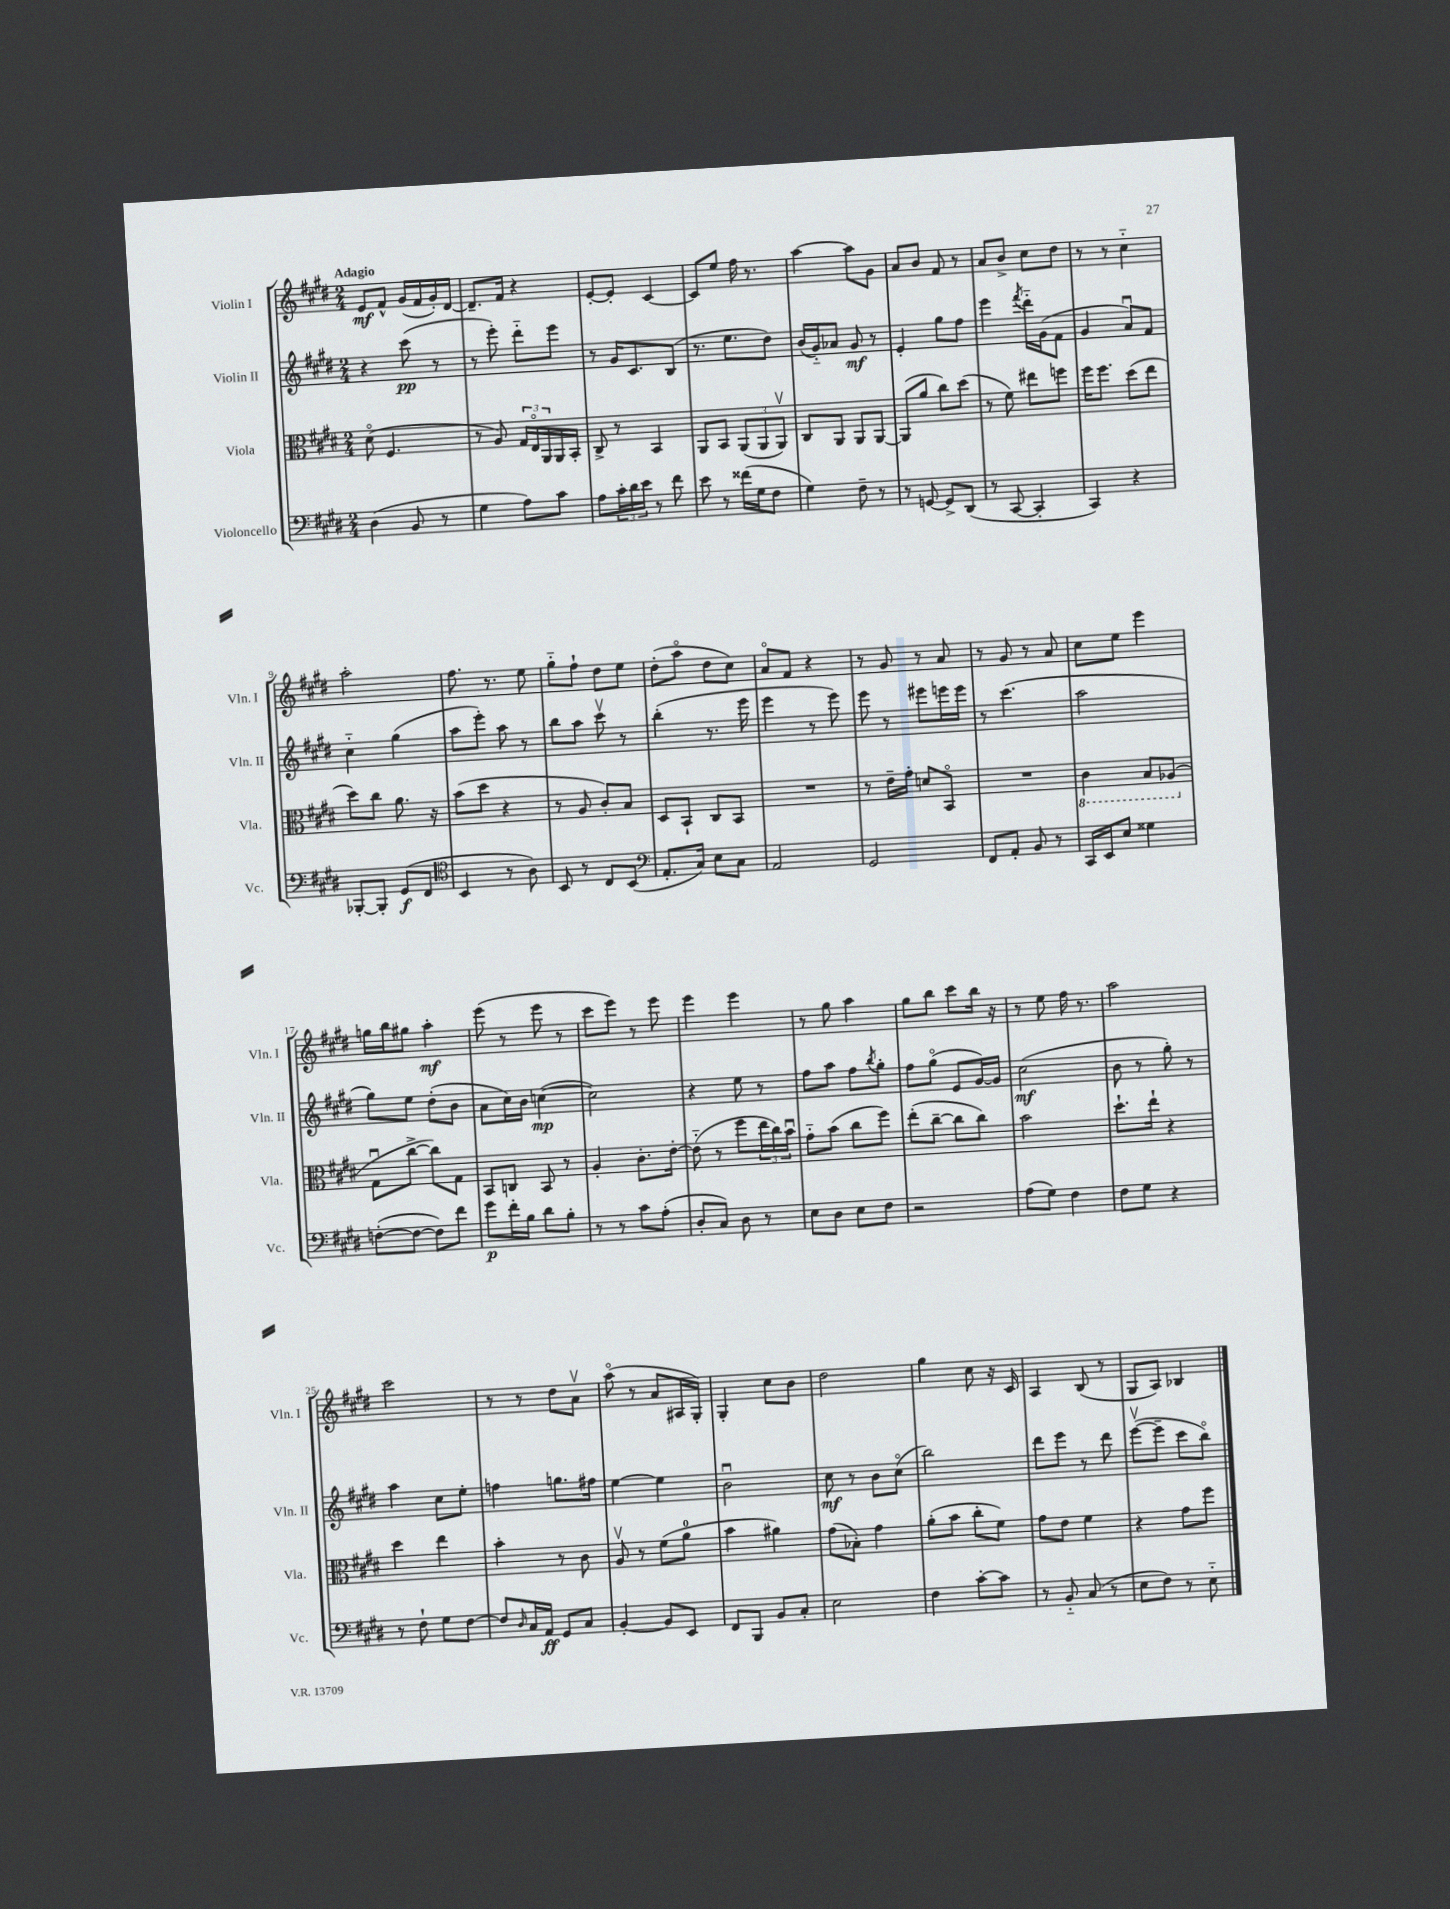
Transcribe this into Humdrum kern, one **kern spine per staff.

**kern	**dynam	**kern	**kern	**dynam	**kern	**dynam
*part4	*part4	*part3	*part2	*part2	*part1	*part1
*staff4	*staff4	*staff3	*staff2	*staff2	*staff1	*staff1
*I"Violoncello	*	*I"Viola	*I"Violin II	*	*I"Violin I	*
*I'Vc.	*	*I'Vla.	*I'Vln. II	*	*I'Vln. I	*
*clefF4	*	*clefC3	*clefG2	*	*clefG2	*
*k[f#c#g#d#]	*	*k[f#c#g#d#]	*k[f#c#g#d#]	*	*k[f#c#g#d#]	*
*M2/4	*	*M2/4	*M2/4	*	*M2/4	*
=1	=1	=1	=1	=1	=1	=1
!	!	!	!	!	!LO:TX:a:B:t=Adagio	!
(4D#\	.	(8d#\	4r	.	8e/L	mf
.	.	4.F#/	.	.	8f#^^/J	.
8BB/	.	.	(8ccc#\	pp	(16g#/LL	.
.	.	.	.	.	16f#/	.
8r	.	.	8r	.	16g#'/)	.
.	.	.	.	.	[16d#/JJ	.
=2	=2	=2	=2	=2	=2	=2
4G#\	.	8r	8r	.	8.d#~/L]	.
.	.	8A/)	8eee'\)	.	.	.
.	.	.	.	.	16f#/Jk	.
8A\L)	.	24G#/LL	8ddd#\L	.	4r	.
.	.	24E/	.	.	.	.
.	.	24AA/	.	.	.	.
8c#\J	.	16AA/	8eee\J	.	.	.
.	.	16BB'/JJ	.	.	.	.
=3	=3	=3	=3	=3	=3	=3
8A\L	.	8C#^/	8r	.	[8e'/L	.
24c#'\L	.	8r	16g#/KL	.	8e'/J]	.
24d#\	.	.	.	.	.	.
.	.	.	8.c#/	.	.	.
24e\JJ	.	.	.	.	.	.
8r	.	4BB/	.	.	[4c#/	.
8f#\	.	.	(8B/J	.	.	.
=4	=4	=4	=4	=4	=4	=4
8e\	.	8AA/L	8.r	.	8c#/L]	.
8r	.	8BB/J	.	.	8ee/J	.
.	.	.	8.ee\L	.	.	.
(16f##X\LL	.	(12AA/L	.	.	16ff#\	.
16G#\J	.	.	.	.	8.r	.
.	.	12AA/	.	.	.	.
8F#\J	.	.	8dd#\J)	.	.	.
.	.	12AAv/J)	.	.	.	.
=5	=5	=5	=5	=5	=5	=5
4G#\)	.	8C#/L	(16b/LL	.	[4aa\	.
.	.	.	16g#/J)	.	.	.
.	.	8AA/J	8a-X/J	.	.	.
8F#~\	.	8AA/L	8g#/	mf	8aa\L]	.
8r	.	[8AA/J	8r	.	8g#\J	.
=6	=6	=6	=6	=6	=6	=6
8r	.	(8AA/L]	4e'/	.	8a/L	.
[8GGn/	.	8a/J	.	.	8b/J	.
8GG^/L]	.	8cc#\L)	8gg#\L	.	8f#/	.
(8DD#/J	.	(8dd#\J	8ff#\J	.	8r	.
=7	=7	=7	=7	=7	=7	=7
8r	.	8r	4eee\	.	8a/L	.
[8CC#/	.	8f#\)	.	.	8b^/J	.
.	.	.	8qfff#/	.	.	.
4CC#'/]	.	8ee#X\L	16ddd#\LL	.	8cc#\L	.
.	.	.	(16g#\J	.	.	.
.	.	8ffn\J	8f#\J	.	8dd#\J	.
=8	=8	=8	=8	=8	=8	=8
4CC#/)	.	16ff#\KL	4g#/	.	8r	.
.	.	8.ff#\J	.	.	.	.
.	.	.	.	.	8r	.
4r	.	(8dd#\L	8au/L)	.	4cc#\	.
.	.	8ee\J	8f#/J	.	.	.
!!LO:LB:g=z
=9	=9	=9	=9	=9	=9	=9
[8BBB-X'/L	.	8dd#\L)	4cc#\	.	2aa'\	.
8BBB-'/J]	.	8cc#\J	.	.	.	.
(8GG#/L	f	8.a\	(4gg#\	.	.	.
8FF#/J	.	.	.	.	.	.
.	.	16r	.	.	.	.
=10	=10	=10	=10	=10	=10	=10
*clefC4	*	*	*	*	*	*
4BB/	.	(8b\L	8aa\L	.	8.ff#\	.
.	.	8dd#\J	8eee'\J)	.	.	.
.	.	.	.	.	8.r	.
8r	.	4r	8aa\	.	.	.
8A\)	.	.	8r	.	8ee\	.
=11	=11	=11	=11	=11	=11	=11
8BB/	.	8r	8bb\L	.	8gg#\L	.
8r	.	8A/	8aa\J	.	8ff#`\J	.
8C#/L	.	8c#'/L)	8ccc#v\	.	8dd#\L	.
(8BB/J	.	8B/J	8r	.	8ee\J	.
=12	=12	=12	=12	=12	=12	=12
*clefF4	*	*	*	*	*	*
8.AA'/L	.	8D#/L	(4bb'\	.	(8dd#'\L	.
.	.	8BB`/J	.	.	8aa\J	.
16C#/Jk)	.	.	.	.	.	.
8E\L	.	8C#/L	8.r	.	8dd#\L	.
8C#\J	.	8BB/J	.	.	8cc#\J)	.
.	.	.	16eee\	.	.	.
=13	=13	=13	=13	=13	=13	=13
2AA/	.	2r	4eee\	.	8a/L	.
.	.	.	.	.	8f#/J	.
.	.	.	8r	.	4r	.
.	.	.	8eee\)	.	.	.
=14	=14	=14	=14	=14	=14	=14
2GG#/	.	8r	8eee\	.	8r	.
.	.	16e~\LL	8r	.	8g#/	.
.	.	16g#'\JJ	.	.	.	.
.	.	8dn/L	8eee#X\L	.	8r	.
.	.	8BB/J	16eeen\L	.	8a/	.
.	.	.	16eee\JJ	.	.	.
=15	=15	=15	=15	=15	=15	=15
8FF#/L	.	2r	8r	.	8r	.
8AA'/J	.	.	(4.ccc#\	.	8g#/	.
8BB/	.	.	.	.	8r	.
8r	.	.	.	.	8a/	.
=16	=16	=16	=16	=16	=16	=16
*	*	*8ba	*	*	*	*
16CC#/LL	.	4C#\	2aa\	.	8cc#\L	.
16EE/J	.	.	.	.	.	.
8E/J	.	.	.	.	8ee\J	.
4G##X\	.	8BB/L	.	.	4eee\	.
.	.	(8AA-X/J	.	.	.	.
!!LO:LB:g=z
=17	=17	=17	=17	=17	=17	=17
*	*	*X8ba	*	*	*	*
([8Fn'\L	.	8G#u\L	8gg#\L)	.	16ggn\LL	.
.	.	.	.	.	16bb\J	.
8F\J_	.	[8cc#^\J	8ee\J	.	8gg#X\J	.
8F\L])	.	8cc#\L])	(8dd#'\L	.	4aa'\	mf
8f#\J	.	8G#\J	8b\J	.	.	.
=18	=18	=18	=18	=18	=18	=18
8g#\L	p	8BB/L	8a\L	.	(8eee\	.
16f#'\L	.	8Cn/J	16cc#\L)	.	8r	.
16B\JJ	.	.	16b\JJ	.	.	.
8d#\L	.	8BB/	([4ccn\	mp	8eee\	.
8B'\J	.	8r	.	.	8r	.
=19	=19	=19	=19	=19	=19	=19
8r	.	4A'/	2cc\])	.	8ccc#\L	.
8r	.	.	.	.	8eee\J)	.
8c#\L	.	8.c#'\L	.	.	8r	.
(8A'\J	.	.	.	.	8eee\	.
.	.	[16e'\Jk	.	.	.	.
=20	=20	=20	=20	=20	=20	=20
8D#'/L	.	(8e\]	4r	.	4eee\	.
8C#/J)	.	8r	.	.	.	.
8D#\	.	8ff#\L	8ee\	.	4eee\	.
8r	.	24ee\L	8r	.	.	.
.	.	24cc#\)	.	.	.	.
.	.	24bu\JJ	.	.	.	.
=21	=21	=21	=21	=21	=21	=21
8E\L	.	8g#\L	8ff#\L	.	8r	.
8D#\J	.	(8b\J	8aa\J	.	8gg#\	.
8E\L	.	8cc#\L	8ff#\L	.	4aa\	.
.	.	.	8qbb/	.	.	.
8F#\J	.	8ff#\J)	8gg#'\J	.	.	.
=22	=22	=22	=22	=22	=22	=22
2r	.	(8ee'\L	8ff#\L	.	8gg#\L	.
.	.	[8cc#~\J	(8gg#\J	.	8bb\J	.
.	.	8cc#\L]	8e/L	.	8ccc#\L	.
.	.	8cc#\J)	[16g#/L)	.	16bb\Jk	.
.	.	.	16g#/JJ]	.	16r	.
=23	=23	=23	=23	=23	=23	=23
(8A\L	.	2b\	(2cc#\	mf	8r	.
8G#\J)	.	.	.	.	8ee\	.
4F#\	.	.	.	.	16ff#\	.
.	.	.	.	.	8.r	.
=24	=24	=24	=24	=24	=24	=24
8F#\L	.	8.dd#`\L	8b\	.	2aa\	.
8G#\J	.	.	8r	.	.	.
.	.	16ee`\Jk	.	.	.	.
4r	.	4r	8gg#'\)	.	.	.
.	.	.	8r	.	.	.
!!LO:LB:g=z
=25	=25	=25	=25	=25	=25	=25
8r	.	4dd#\	4aa\	.	2ccc#\	.
8F#`\	.	.	.	.	.	.
8G#\L	.	4ee\	8cc#\L	.	.	.
[8F#\J	.	.	8ee'\J	.	.	.
=26	=26	=26	=26	=26	=26	=26
8F#/L]	.	4b'\	4ffn\	.	8r	.
16qqD#/	.	.	.	.	.	.
16C#/L	.	.	.	.	8r	.
16AA/JJ	ff	.	.	.	.	.
8GG#/L	.	8r	8.ggn\L	.	8dd#\L	.
8C#/J	.	8c#\	.	.	8av\J	.
.	.	.	16ff#X\Jk	.	.	.
=27	=27	=27	=27	=27	=27	=27
[4BB'/	.	8Av/	[4ee\	.	(8aa\	.
.	.	8r	.	.	8r	.
8BB/L]	.	(8f#\L	4ee\]	.	8a/L	.
8EE/J	.	8a\J	.	.	16A#X/L	.
.	.	.	.	.	16G#'/JJ)	.
=28	=28	=28	=28	=28	=28	=28
8FF#/L	.	4b\	2bu\	.	4G#'/	.
8BBB/J	.	.	.	.	.	.
8BB/L	.	4a#X\)	.	.	8cc#\L	.
8C#'/J	.	.	.	.	8b\J	.
=29	=29	=29	=29	=29	=29	=29
2E\	.	(8g#\L	8cc#\	mf	2dd#\	.
.	.	8B-X'\J)	8r	.	.	.
.	.	4g#\	8b\L	.	.	.
.	.	.	(8cc#\J	.	.	.
=30	=30	=30	=30	=30	=30	=30
4F#\	.	(8a'\L	2bb\)	.	4gg#\	.
.	.	8b\J	.	.	.	.
[8c#'\L	.	8cc#'\L	.	.	8cc#\	.
8c#\J]	.	8f#\J)	.	.	16r	.
.	.	.	.	.	16c#/	.
=31	=31	=31	=31	=31	=31	=31
8r	.	8g#\L	8ddd#\L	.	4A/	.
8BB/	.	8e\J	8eee\J	.	.	.
(8C#/	.	4f#\	8r	.	(8B/	.
8r	.	.	8ddd#\	.	8r	.
=32	=32	=32	=32	=32	=32	=32
8E\L	.	4r	([8eeev\L	.	8G#/L	.
8F#\J)	.	.	8eee~\J]	.	8A/J)	.
8r	.	8g#\L	8ccc#\L	.	4B-X/	.
8E\	.	8ff#\J	8bb\J)	.	.	.
==	==	==	==	==	==	==
*-	*-	*-	*-	*-	*-	*-
